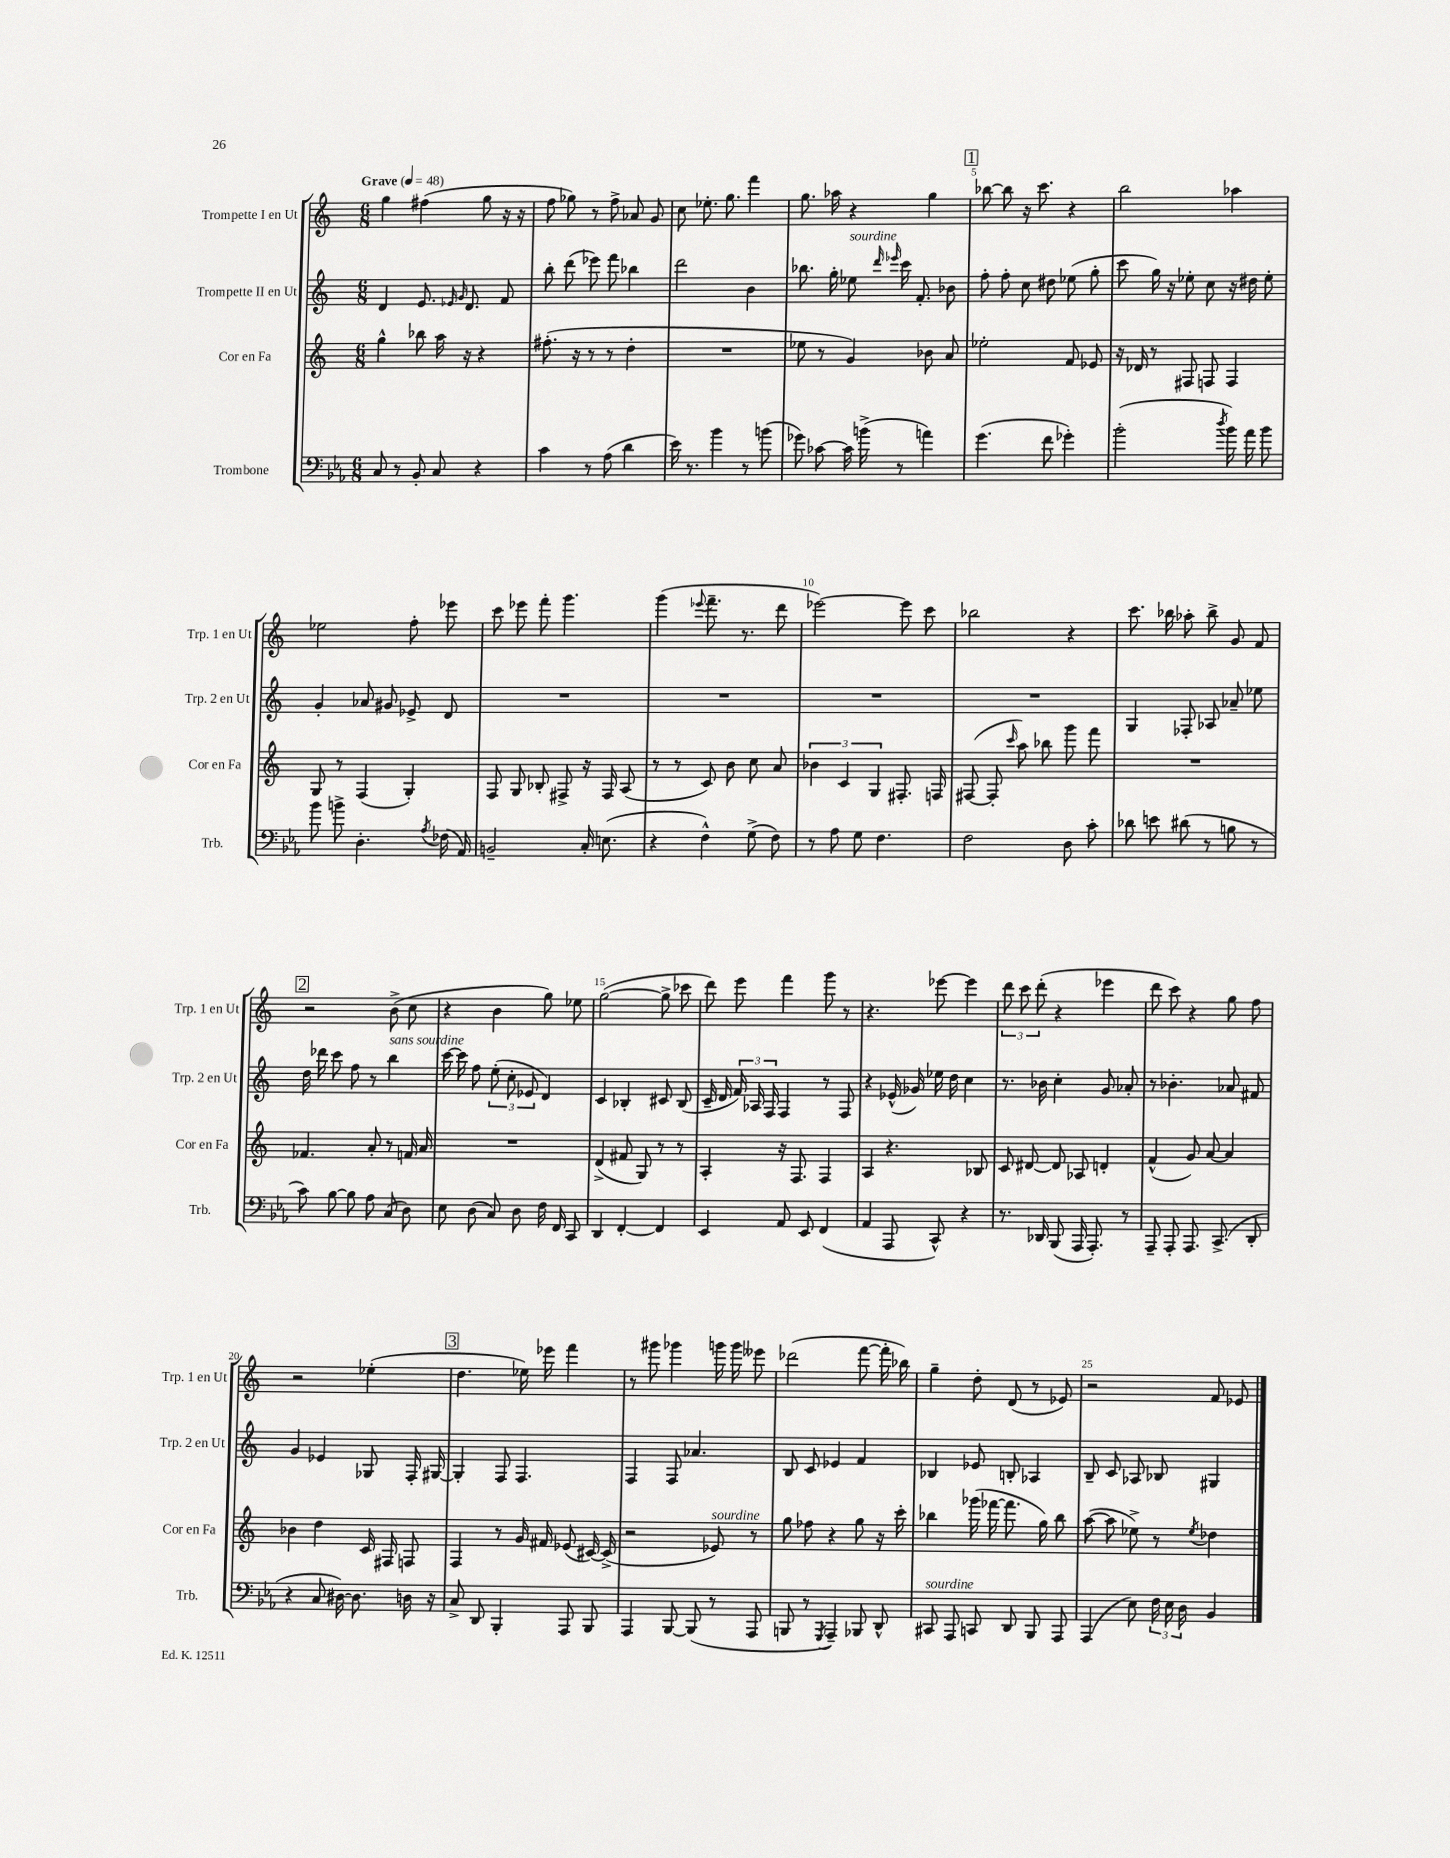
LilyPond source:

<<
\new StaffGroup <<
\new Staff = "s0" \with { instrumentName = "Trompette I en Ut" shortInstrumentName = "Trp. 1 en Ut" } {
    \clef treble \key c \major \numericTimeSignature \time 6/8 \tempo "Grave" 4 = 48
    \autoBeamOff g''4 fis''4( g''8 r16 r16 |
    f''8 ges''8) r8 f''8-> aes'8 g'8 |
    c''8 ees''8.-. g''8. f'''4 |
    g''8. aes''16 r4 g''4 |
    \mark \markup { \box "1" } bes''8~ bes''8 r16 c'''8. r4 |
    b''2 aes''4 |
    ees''2 f''8-. ees'''8 |
    c'''8 ees'''8 f'''8-. g'''4. |
    g'''4( \appoggiatura { ees'''8 } f'''8.-- r8. d'''8 |
    ees'''2~) ees'''8 c'''8 |
    bes''2 r4 |
    c'''8. bes''16 aes''8-. bes''8-> g'8 f'8 |
    \mark \markup { \box "2" } r2 b'8->( c''8 |
    r4 b'4 g''8) ees''8 |
    g''2~( g''8-> ces'''8 |
    d'''8) e'''8 f'''4 g'''8 r8 |
    r4. ees'''8~ ees'''4 |
    \tuplet 3/2 { d'''8 c'''8 d'''8-.( } r4 ees'''4 |
    d'''8 c'''8) r4 g''8 f''8 |
    r2 ees''4-.( |
    \mark \markup { \box "3" } d''4. ees''16) ees'''16 f'''4 |
    r8 gis'''8 ges'''4 g'''16 g'''16 eeses'''8 |
    des'''2( f'''8~ f'''16-. bes''16) |
    g''4-- d''8-. d'8( r8 ees'8) |
    r2 f'8 ees'8 \bar "|." |
}
\new Staff = "s1" \with { instrumentName = "Trompette II en Ut" shortInstrumentName = "Trp. 2 en Ut" } {
    \clef treble \key c \major \numericTimeSignature \time 6/8
    \autoBeamOff d'4 e'8. \grace { ees'16 g'16 } d'8. f'8 |
    b''8-. d'''8( ees'''8) f'''8 bes''4 |
    d'''2 b'4 |
    bes''8. g''16-. ees''8^\markup { \italic "sourdine" } \grace { d'''16 ees'''16 } c'''16 f'8.-. bes'8 |
    \mark \markup { \box "1" } f''8-. f''8-. c''8 dis''8 ees''8( g''8-. |
    c'''8 g''16) r16 ees''8-. c''8 r16 dis''16 ees''8-. |
    g'4-. aes'8 gis'8 ees'8-> d'8 |
    R2. |
    R2. |
    R2. |
    R2. |
    g4 fes8-. aes8 aes'8-- ees''8 |
    \mark \markup { \box "2" } d''16 des'''16 c'''8 f''8 r8 b''4^\markup { \italic "sans sourdine" } |
    c'''16~ c'''16 f''8 \tuplet 3/2 { e''8-.( c''8-. ees'8 } d'4) |
    c'4 bes4-. cis'8 bes8( |
    c'16-- d'16 \tuplet 3/2 { f'16) aes16 f16 } f4 r8 f8 |
    r4 ees'16-^( ges'16) ees''16 d''16 c''4 |
    r8. bes'16 c''4-. g'8 aes'8-. |
    r8 bes'4.-. aes'8 fis'8 |
    g'4 ees'4 ges8 f16-. gis16~ |
    \mark \markup { \box "3" } gis4-. f8 f4. |
    f4 f8 aes'4. |
    b8 c'8 ees'4 f'4 |
    bes4 ees'8 b8-. aes4 |
    b8-- c'8 aes8 bes8 gis4 \bar "|." |
}
\new Staff = "s2" \with { instrumentName = "Cor en Fa" shortInstrumentName = "Cor en Fa" } {
    \clef treble \key c \major \numericTimeSignature \time 6/8
    \autoBeamOff g''4-^ bes''8 a''16 r16 r4 |
    fis''8.-.( r16 r8 r8 d''4-. |
    R2. |
    ees''8 r8 g'4) bes'8 a'8 |
    \mark \markup { \box "1" } ees''2-. f'8 ees'8 |
    r16 des'16 r8 fis8 f8 f4 |
    g8 r8 f4( g4-.) |
    f8 g8 bes8-. fis8-> r16 fis16 a8( |
    r8 r8 c'8) b'8 c''8 a'8 |
    \tuplet 3/2 { bes'4 c'4 g4 } fis8.-. f16 |
    fis8~( fis8-. \grace { c'''16 } a''8) bes''8 g'''8 f'''8 |
    R2. |
    \mark \markup { \box "2" } fes'4. a'8-. r8 f'16 a'16 |
    R2. |
    d'4->( fis'8 g8) r8 r8 |
    a4-. r16 f8. f4 |
    a4 r4. bes8 |
    c'8 dis'8~ dis'8 aes8 d'4-. |
    f'4-^( g'8) a'8~ a'4 |
    bes'4 d''4 c'16 fis16 f8 |
    \mark \markup { \box "3" } f4 r8 g'16 fis'16 ees'8( cis'16~) cis'16->( |
    r2 ees'8^\markup { \italic "sourdine" }) r8 |
    g''8 fes''8 r4 g''8 r16 c'''16-. |
    bes''4 ges'''16( fes'''16~ fes'''8. g''16) bes''8 |
    a''8~( a''8 ees''8->) r8 \acciaccatura { ees''8 } des''4 \bar "|." |
}
\new Staff = "s3" \with { instrumentName = "Trombone" shortInstrumentName = "Trb." } {
    \clef bass \key ees \major \numericTimeSignature \time 6/8
    \autoBeamOff c8 r8 bes,8-. c8 r4 |
    c'4 r8 aes8( d'4 |
    ees'16) r8. bes'4 r8 b'8( |
    ges'8) ces'8~ ces'16 b'16->( r8 a'4) |
    \mark \markup { \box "1" } g'4.( f'8 ges'4-.) |
    bes'2-.( \acciaccatura { d''8 } bes'16) aes'16 bes'8 |
    bes'8 b'8-> d4.-. \acciaccatura { aes8 } fes16( aes,16) |
    b,2-- c16-. e8.( |
    r4 f4-^) g8->( f8) |
    r8 aes8 g8 f4. |
    f2 d8 c'8-. |
    des'8 e'8 dis'8( r8 b8 r8 |
    \mark \markup { \box "2" } c'8) bes8~ bes8 aes8 c8( d8) |
    ees8 d8( c8) d8 f16 f,16 c,8 |
    d,4 f,4~-. f,4 |
    ees,4 aes,8 ees,8 f,4( |
    aes,4 aes,,8 c,8-^) r4 |
    r8. des,16 bes,,8( aes,,16 aes,,8.-.) r8 |
    aes,,8-- aes,,8-. aes,,8. c,8.->( d,8-. |
    r4 c8 dis16~) dis8. d16 r16 |
    \mark \markup { \box "3" } c8-> d,8 bes,,4-. aes,,8 bes,,8 |
    aes,,4 bes,,8~ bes,,8( r8 aes,,8 |
    b,,8 r8 \acciaccatura { g,,8 } aes,,4--) bes,,8 d,8-^ |
    cis,8^\markup { \italic "sourdine" } aes,,8 c,8 d,8 bes,,8 aes,,8 |
    aes,,4( ees8) \tuplet 3/2 { f16 ees16 d16 } bes,4 \bar "|." |
}
>>
>>
\layout { \context { \Score \override BarNumber.break-visibility = ##(#f #t #t) barNumberVisibility = #(every-nth-bar-number-visible 5) } }
